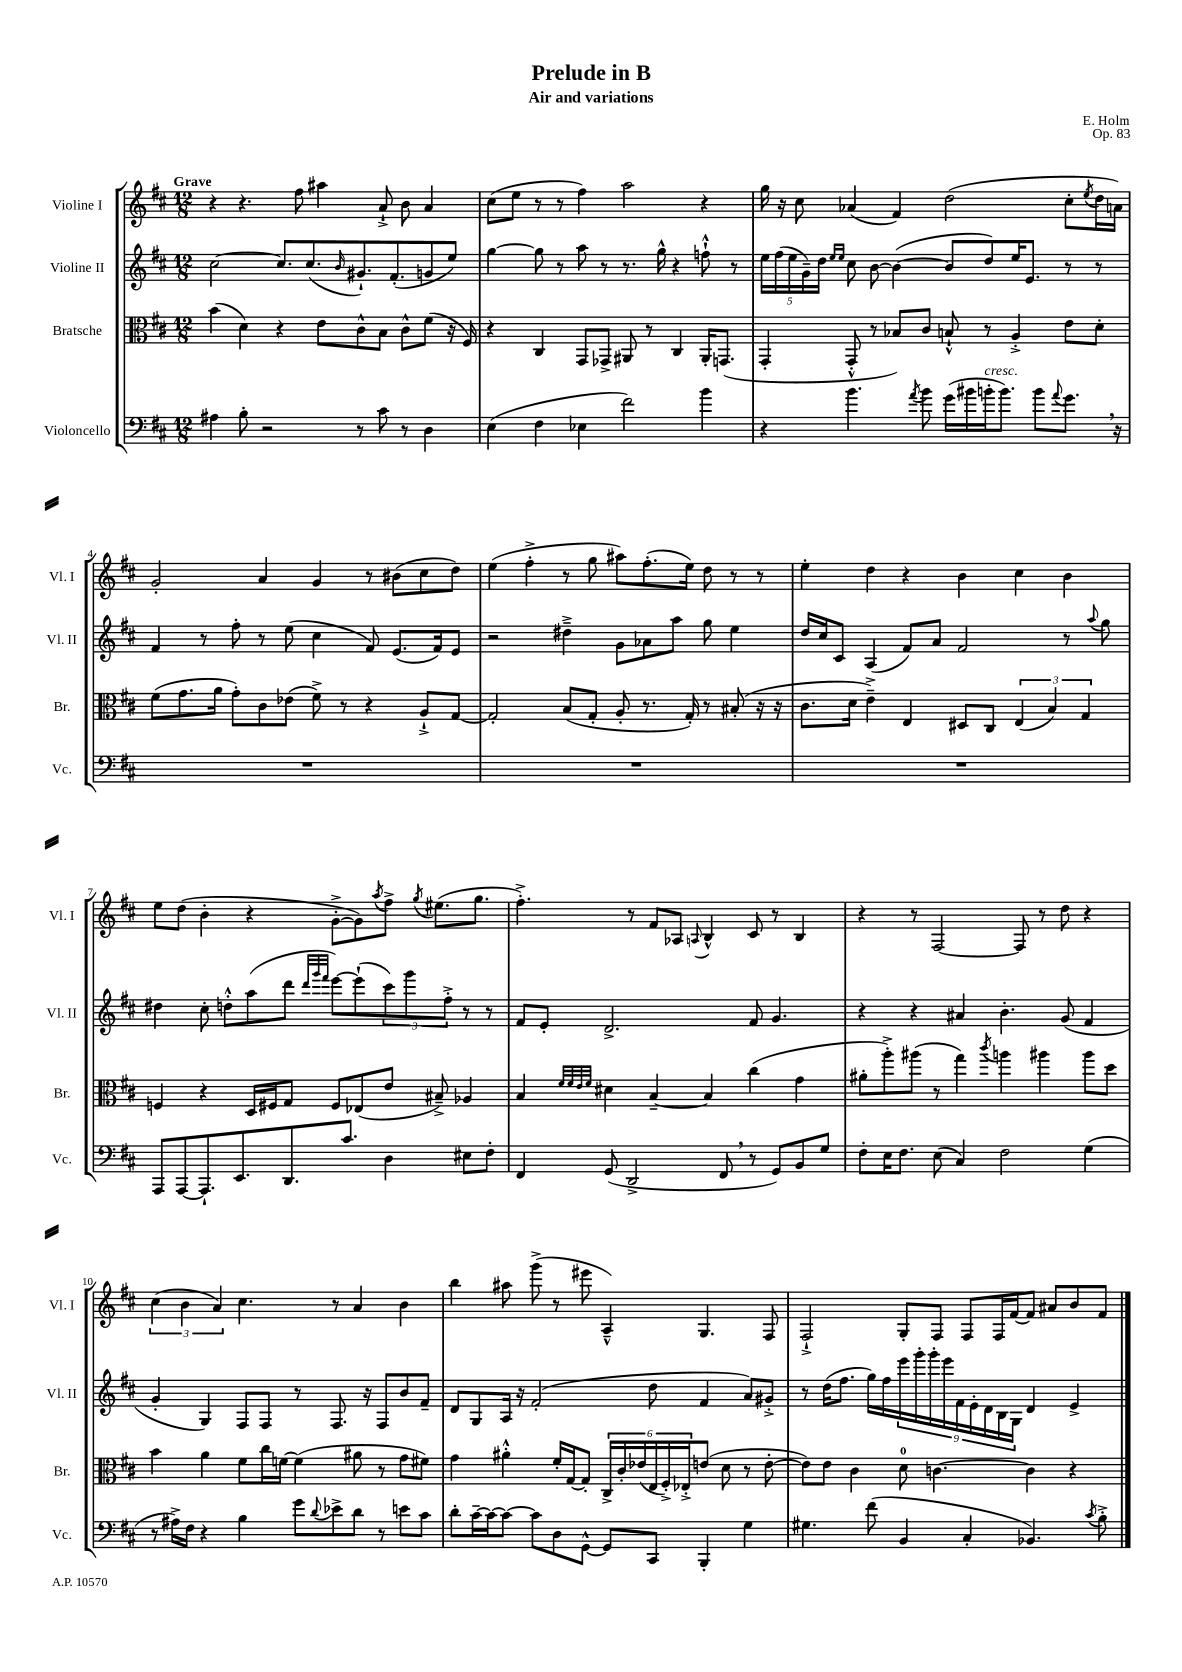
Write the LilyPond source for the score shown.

\header { title = "Prelude in B" composer = "E. Holm" subtitle = "Air and variations" opus = "Op. 83" }
<<
\new StaffGroup <<
\new Staff = "s0" \with { instrumentName = "Violine I" shortInstrumentName = "Vl. I" } {
    \clef treble \key d \major \numericTimeSignature \time 12/8 \tempo "Grave"
    r4 r4. fis''8 ais''4 a'8-!-> b'8 a'4 |
    cis''8( e''8 r8 r8 fis''4) a''2 r4 |
    g''16 r16 cis''8 aes'4( fis'4) d''2( cis''8-. \acciaccatura { e''8 } d''16 a'16) |
    g'2-. a'4 g'4 r8 bis'8( cis''8 d''8) |
    e''4( fis''4-.-> r8 g''8 ais''8) fis''8.-.( e''16) d''8 r8 r8 |
    e''4-. d''4 r4 b'4 cis''4 b'4 |
    e''8 d''8( b'4-. r4 g'8~-.-> g'8) \acciaccatura { a''8 } fis''8-> \acciaccatura { g''8 } eis''8.( g''8. |
    fis''4.-.->) r8 fis'8 aes8 \appoggiatura { a8 } b4-^ cis'8 r8 b4 |
    r4 r8 fis2~ fis8 r8 d''8 r4 |
    \tuplet 3/2 { cis''4( b'4 a'4) } cis''4. r8 a'4 b'4 |
    b''4 ais''8 g'''8->( r8 eis'''8 a4---^) g4. fis8 |
    fis2-!-> g8-. fis8 fis8 fis16 fis'16~ fis'8 ais'8 b'8 fis'8 \bar "|." |
}
\new Staff = "s1" \with { instrumentName = "Violine II" shortInstrumentName = "Vl. II" } {
    \clef treble \key d \major \numericTimeSignature \time 12/8
    cis''2~ cis''8. cis''8.( \grace { b'16 } gis'8.-!) fis'8.-.( g'8 e''8) |
    g''4~ g''8 r8 a''8 r8 r8. g''16-^ r4 f''8-!-^ r8 |
    \tuplet 5/4 { e''16 fis''16( e''16 g'16--) d''16 } \grace { e''16 e''16 } cis''8 b'8~ b'4~( b'8 d''8) e''16 e'8. r8 r8 |
    fis'4 r8 fis''8-. r8 e''8( cis''4 fis'8) e'8.( fis'16) e'8 |
    r2 dis''4---> g'8 aes'8 a''8 g''8 e''4 |
    d''16 cis''16 cis'8 a4( fis'8) a'8 fis'2 r8 \appoggiatura { a''8 } g''8 |
    dis''4 cis''8-. d''8-.-^ a''8( d'''8 \grace { d'''32 g'''32 fis'''32 } e'''8~) e'''8-!( \tuplet 3/2 { cis'''8) g'''8 fis''8-.-> } r8 r8 |
    fis'8 e'8-. d'2.-> fis'8 g'4. |
    r4 r4 ais'4 b'4.-. g'8( fis'4 |
    g'4-. g4) fis8 fis8 r8 fis8. r16 fis8 b'8 fis'8-- |
    d'8 g8 a16 r16 fis'2-.( d''8 fis'4 a'8) gis'8-.-> |
    r8 d''16( fis''8. g''16) fis''16 \tuplet 9/8 { e'''16 g'''16-. g'''16-. e'''16 fis'16 e'16-. d'16 b16 g16 } d'4 e'4-> \bar "|." |
}
\new Staff = "s2" \with { instrumentName = "Bratsche" shortInstrumentName = "Br." } {
    \clef alto \key d \major \numericTimeSignature \time 12/8
    b'4( d'4) r4 e'8 cis'8-^ b8 cis'8-^ fis'8( r16 fis16) |
    r4 cis4 g,8 ges,8-> ais,8 r8 cis4 ais,16-. g,8.( |
    g,4-. g,8-.-^ r8 bes8) cis'8 b8-!-^ r8 a4-.-> e'8 d'8-. |
    fis'8( g'8. a'16 g'8-.) cis'8 ees'8( fis'8->) r8 r4 a8-!-> g8~ |
    g2-. b8( g8-. a8-. r8. g16-.) r8 bis8-.( r16 r16 |
    cis'8. d'16 e'4--->) e4 dis8 cis8 \tuplet 3/2 { e4( b4) g4 } |
    f4 r4 d16 fis16 g8 fis8 ees8( e'8 bis8--->) aes4 |
    b4 \grace { fis'32 fis'32 e'32 fis'32 } dis'4 b4~-- b4 cis''4( g'4 |
    ais'8-. a''8-.->) ais''8( r8 g''4) \acciaccatura { cis'''8 } a''4 ais''4 ais''8 d''8 |
    b'4 a'4 fis'8 cis''16 f'16~ f'4( ais'8 r8 g'8 fis'8) |
    g'4 ais'4-.-^ fis'16-. g16~ g8-. \tuplet 6/4 { cis16-> cis'16-. ees'16( e16 fis16-.->) ees16-.-> } e'8( d'8 r8 e'8~-. |
    e'8) e'8 cis'4 d'8-0 c'4.~ c'4 r4 \bar "|." |
}
\new Staff = "s3" \with { instrumentName = "Violoncello" shortInstrumentName = "Vc." } {
    \clef bass \key d \major \numericTimeSignature \time 12/8
    ais4 b8-. r2 r8 cis'8 r8 d4 |
    e4( fis4 ees4 fis'2) b'4 |
    r4 b'4. \acciaccatura { a'8 } b'8 g'16( bis'16 b'16-.^\markup { \italic "cresc." } b'8.) b'8 \appoggiatura { a'8 } g'8. \breathe r16 |
    R1. |
    R1. |
    R1. |
    a,,8 a,,8~ a,,8.-! e,8. d,8. cis'8. d4 eis8 fis8-. |
    fis,4 g,8( d,2-> fis,8 \breathe r8 g,8) b,8 g8 |
    fis8-. e16 fis8. e8( cis4) fis2 g4( |
    r8 ais16->) fis16 r4 b4 g'8 \appoggiatura { d'8 } ees'8-> d'8 r8 e'8 cis'8 |
    d'8-. cis'16~-- cis'16~ cis'8~ cis'8 d8 g,8~-^ g,8 cis,8 b,,4-. g4 |
    gis4. fis'8( b,4 cis4-. bes,4.) \acciaccatura { cis'8 } b8-.-> \bar "|." |
}
>>
>>
